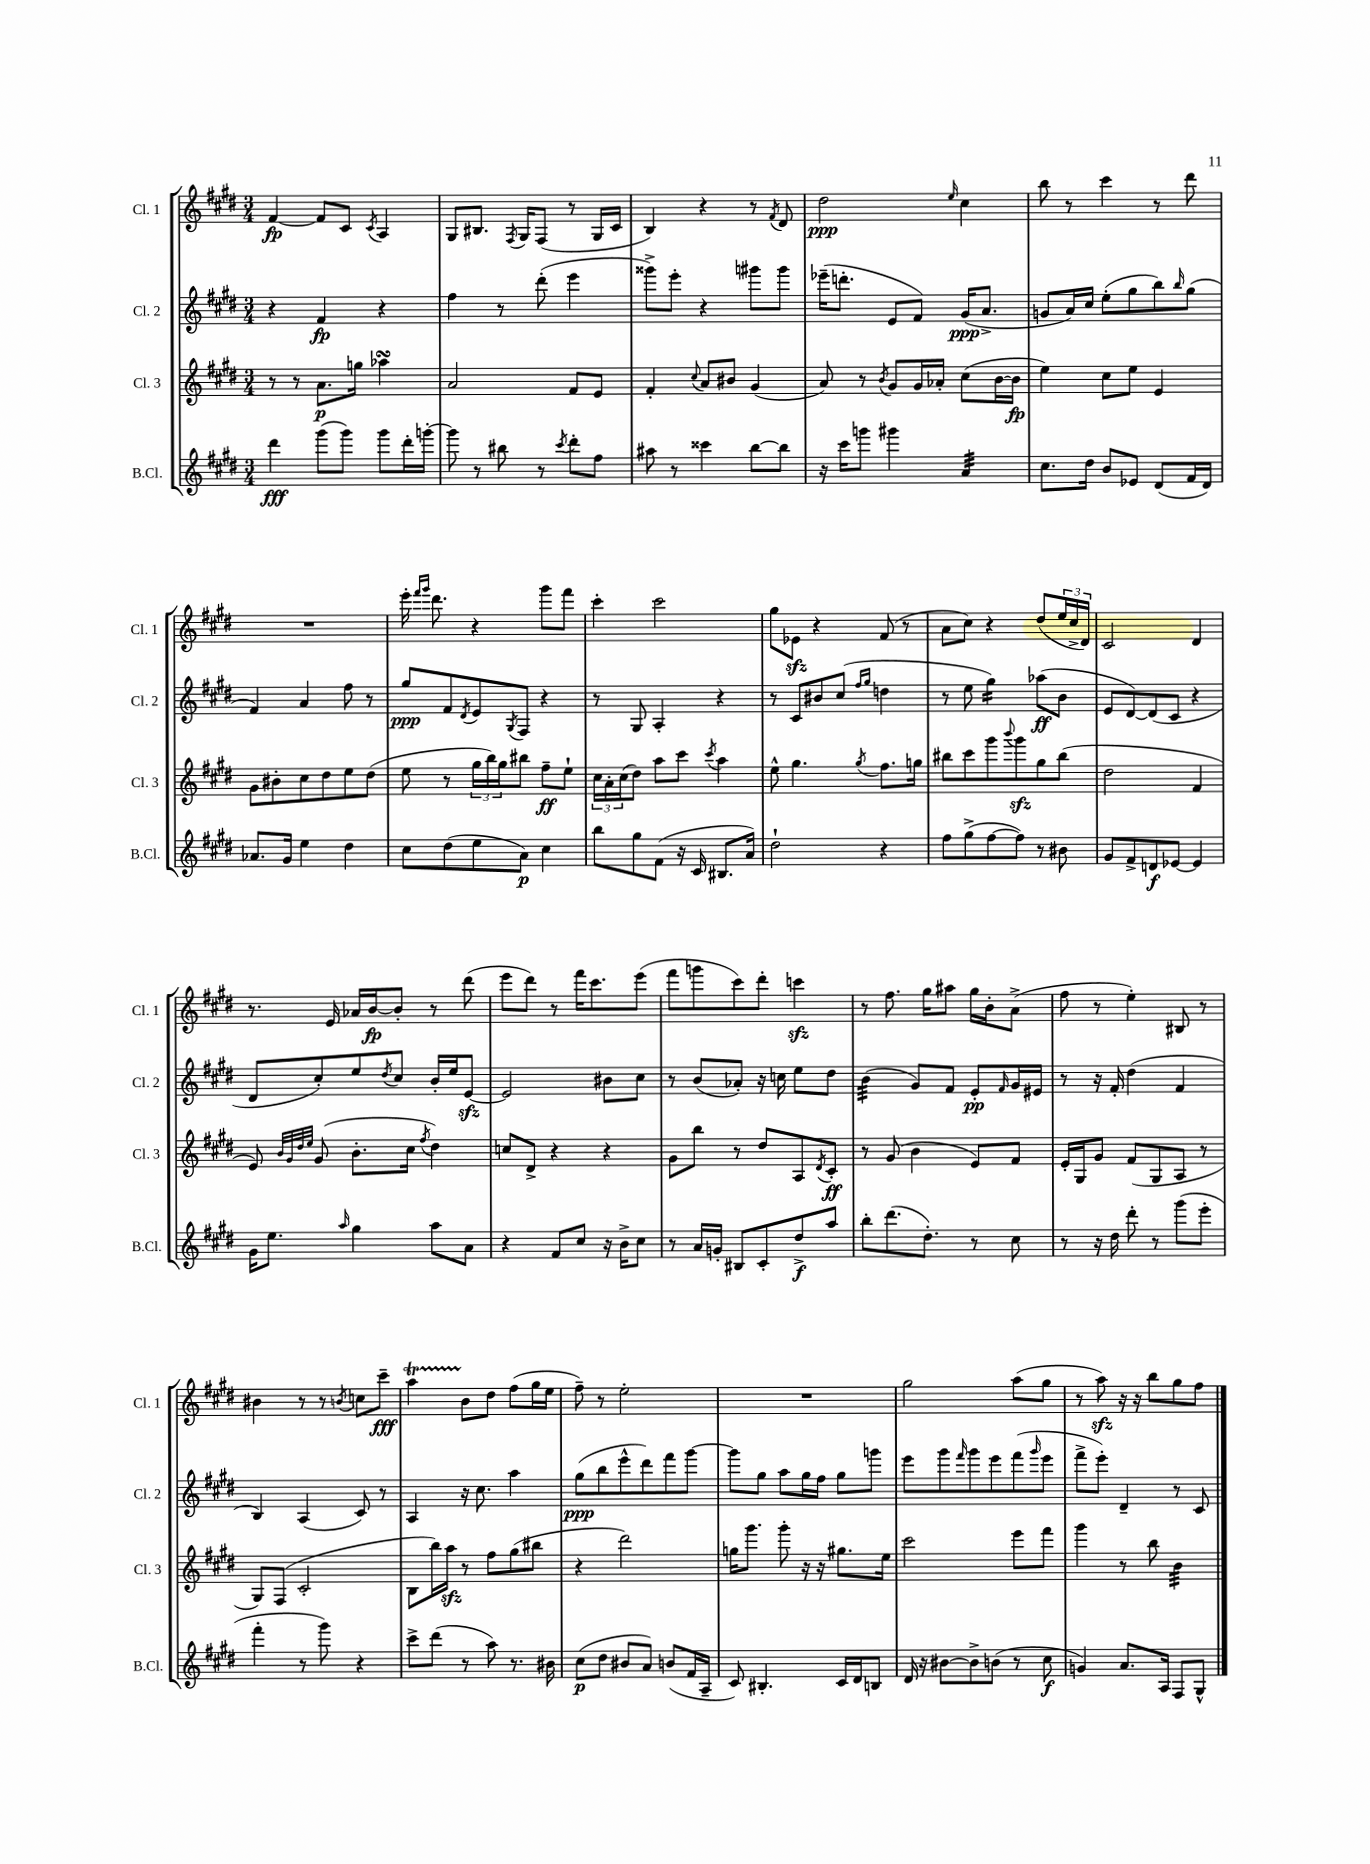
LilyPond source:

<<
\new StaffGroup <<
\new Staff = "s0" \with { instrumentName = "Cl. 1" shortInstrumentName = "Cl. 1" } {
    \clef treble \key e \major \numericTimeSignature \time 3/4
    fis'4~\fp fis'8 cis'8 \acciaccatura { cis'8 } a4 |
    gis8 bis8. \acciaccatura { fis8 } gis16 fis8( r8 gis16 cis'16 |
    b4) r4 r8 \acciaccatura { fis'8 } dis'8 |
    dis''2\ppp \grace { e''16 } cis''4 |
    b''8 r8 cis'''4 r8 dis'''8 |
    R2. |
    e'''16-. \grace { fis'''16 gis'''16 } dis'''8. r4 gis'''8 fis'''8 |
    cis'''4-. cis'''2 |
    gis''8 ees'8\sfz r4 fis'8( r8 |
    a'8 cis''8) r4 dis''8( \tuplet 3/2 { e''16 cis''16-> dis'16) } |
    cis'2 dis'4 |
    r8. e'16 aes'16 b'16~\fp b'8-. r8 dis'''8( |
    e'''8 dis'''8) r8 fis'''16 cis'''8. e'''8( |
    fis'''8 g'''8 cis'''8) dis'''8-. c'''4\sfz |
    r8 fis''8. gis''16 ais''8 gis''16 b'16-. a'8->( |
    fis''8 r8 e''4-.) bis8 r8 |
    bis'4 r8 r8 \acciaccatura { b'8 } c''8 cis'''8--\fff |
    a''4\startTrillSpan b'8\stopTrillSpan dis''8 fis''8( gis''16 e''16 |
    fis''8--) r8 e''2-. |
    R2. |
    gis''2 a''8( gis''8 |
    r8 a''8\sfz) r16 r16 b''8 gis''8 fis''8 \bar "|." |
}
\new Staff = "s1" \with { instrumentName = "Cl. 2" shortInstrumentName = "Cl. 2" } {
    \clef treble \key e \major \numericTimeSignature \time 3/4
    r4 fis'4\fp r4 |
    fis''4 r8 dis'''8-.( e'''4 |
    gisis'''8->) e'''8-. r4 gis'''8 gis'''8 |
    ees'''16--( d'''8.-. e'8 fis'8) gis'16\ppp( a'8.-> |
    g'8 a'16) cis''16 e''8-.( gis''8 b''8) \grace { b''16 } gis''8( |
    fis'4) a'4 fis''8 r8 |
    gis''8\ppp fis'8 \acciaccatura { dis'8 } e'8 \acciaccatura { gis8 } fis8 r4 |
    r8 gis8 a4-. r4 |
    r8 cis'8 bis'8 cis''8( \grace { fis''16 gis''16 } d''4 |
    r8 e''8 gis''4:16) aes''8\ff( b'8 |
    e'8 dis'8~) dis'8( cis'8 r4 |
    dis'8 cis''8-.) e''8 \acciaccatura { dis''8 } cis''8 b'16-. e''16 e'8~\sfz |
    e'2 bis'8 cis''8 |
    r8 b'8( aes'8-.) r16 c''16 e''8 dis''8 |
    b'4:32( gis'8) fis'8 e'8-.\pp \grace { fis'16 } gis'16 eis'16 |
    r8 r16 fis'16-. dis''4( fis'4 |
    b4) a4( cis'8) r8 |
    a4 r16 cis''8. a''4 |
    gis''8\ppp( b''8 e'''8-^ dis'''8) fis'''8 gis'''8~ |
    gis'''8 gis''8 a''8 gis''16 fis''16 gis''8 g'''8 |
    e'''8 gis'''8 \grace { fis'''16 } gis'''8 e'''8 fis'''8( \grace { gis'''16 } e'''8 |
    fis'''8-> e'''8-.) dis'4-- r8 cis'8 \bar "|." |
}
\new Staff = "s2" \with { instrumentName = "Cl. 3" shortInstrumentName = "Cl. 3" } {
    \clef treble \key e \major \numericTimeSignature \time 3/4
    r8 r8 a'8.\p g''16 aes''4\turn |
    a'2 fis'8 e'8 |
    fis'4-. \appoggiatura { cis''8 } a'8 bis'8 gis'4( |
    a'8) r8 \acciaccatura { b'8 } gis'8 gis'16 aes'16-. cis''8( b'16~ b'16\fp |
    e''4) cis''8 e''8 e'4 |
    gis'8 bis'8-. cis''8 dis''8 e''8 dis''8( |
    e''8 r8 \tuplet 3/2 { gis''16 b''16) gis''16 } bis''8 fis''8--\ff e''8-! |
    \tuplet 3/2 { cis''16 a'16-. cis''16( } dis''8) a''8 cis'''8 \acciaccatura { cis'''8 } a''4 |
    e''8-^ gis''4. \acciaccatura { gis''8 } fis''8. g''16 |
    bis''8 cis'''8 gis'''8 \appoggiatura { b'''8 } gis'''8\sfz gis''8 bis''8( |
    dis''2 fis'4 |
    e'8) \grace { b'32 gis'32 dis''32 e''32 } gis'8( b'8.-. cis''16 \acciaccatura { fis''8 } dis''4) |
    c''8 dis'8-> r4 r4 |
    gis'8 b''8 r8 dis''8 a8 \acciaccatura { dis'8 } cis'8-.\ff |
    r8 gis'8( b'4 e'8) fis'8 |
    e'16-. gis16 gis'8 fis'8( gis8 a8 r8 |
    gis8) fis8( cis'2-. |
    b8 b''16) a''16\sfz r8 fis''8 gis''8( bis''8 |
    r4 dis'''2) |
    g''16 gis'''8. gis'''8-. r16 r16 gis''8. e''16 |
    cis'''2 e'''8 fis'''8 |
    gis'''4 r8 b''8 b'4:32 \bar "|." |
}
\new Staff = "s3" \with { instrumentName = "B.Cl." shortInstrumentName = "B.Cl." } {
    \clef treble \key e \major \numericTimeSignature \time 3/4
    dis'''4\fff gis'''8( gis'''8) gis'''8 dis'''16-. g'''16~-. |
    g'''8 r8 bis''8 r8 \acciaccatura { cis'''8 } dis'''8-. fis''8 |
    ais''8 r8 cisis'''4 b''8~ b''8 |
    r16 cis'''16 g'''8 gis'''4 a'4:32 |
    cis''8. dis''16 b'8 ees'8 dis'8( fis'16 dis'16) |
    aes'8. gis'16 e''4 dis''4 |
    cis''8 dis''8( e''8 a'8\p) cis''4 |
    b''8 gis''8 fis'8( r16 cis'16 bis8. a'16) |
    dis''2-! r4 |
    fis''8 gis''8->( fis''8~ fis''8) r8 bis'8 |
    gis'8 fis'8-> d'8\f ees'8~ ees'4 |
    gis'16 e''8. \grace { a''16 } gis''4 a''8 a'8 |
    r4 fis'8 cis''8 r16 b'16-> cis''8 |
    r8 a'16 g'16-. bis8 cis'8-. dis''8->\f a''8 |
    b''8-. dis'''8.( dis''8.-.) r8 cis''8 |
    r8 r16 dis''16 dis'''8-. r8 gis'''8( e'''8-. |
    fis'''4-. r8 gis'''8) r4 |
    cis'''8-> dis'''8( r8 a''8) r8. bis'16 |
    cis''8\p( dis''8 bis'8 a'8) b'8( fis'16 a16-- |
    cis'8) bis4.-. cis'16 dis'16 b8 |
    dis'16 r16 bis'8~ bis'8-> b'8( r8 cis''8\f |
    g'4) a'8. a16 fis8 gis8-^ \bar "|." |
}
>>
>>
\layout { \context { \Score \remove "Bar_number_engraver" } }
